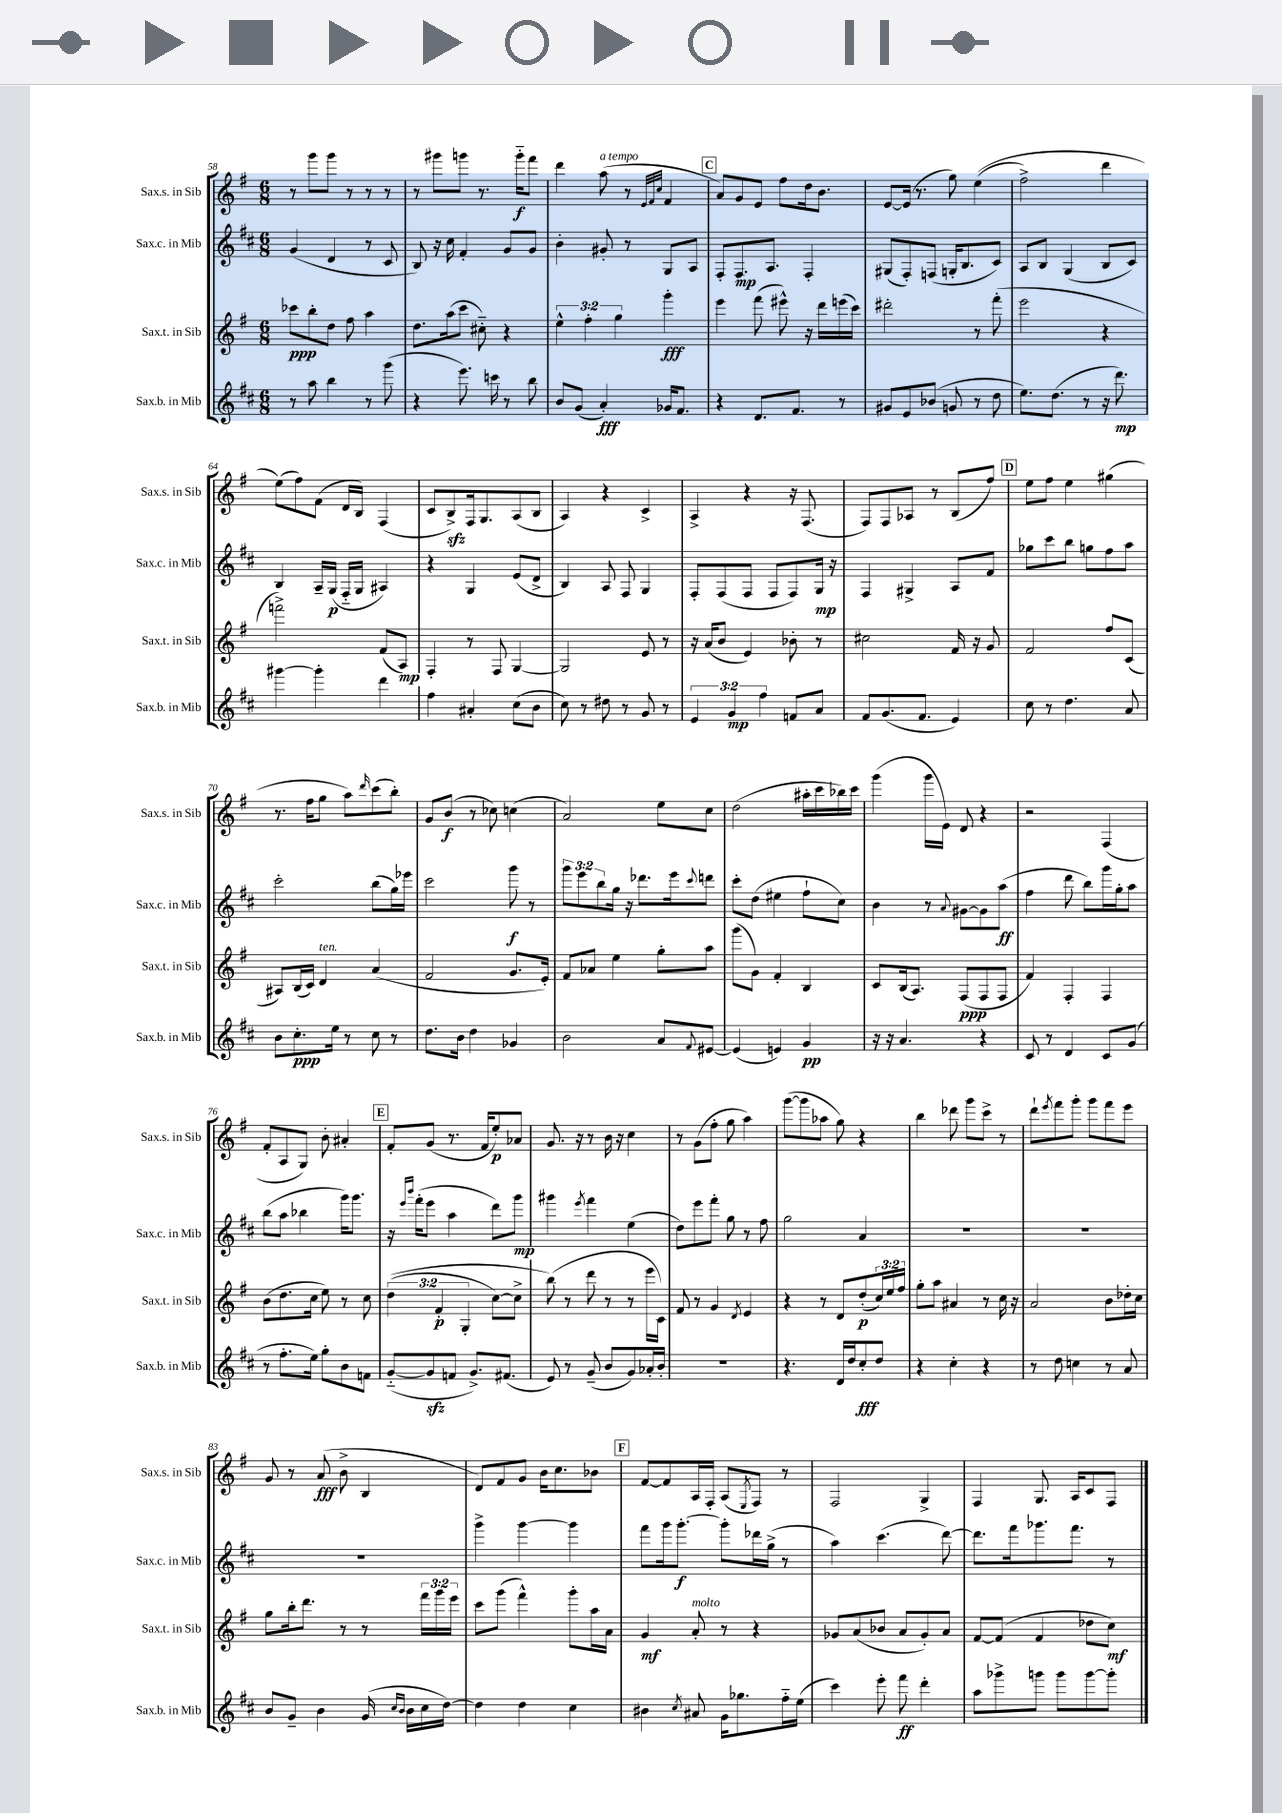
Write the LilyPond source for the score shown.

<<
\new StaffGroup <<
\new Staff = "s0" \with { instrumentName = "Sax.s. in Sib" shortInstrumentName = "Sax.s. in Sib" } {
    \clef treble \key g \major \numericTimeSignature \time 6/8
    r8 g'''8 g'''8 r8 r8 r8 |
    r8 gis'''8 g'''8 r8. g'''16-_\f fis'''8 |
    d'''4 a''8^\markup { \italic "a tempo" }( r8 \grace { e'32 fis'32 c''32 } fis'4 |
    \mark \markup { \box "C" } a'8) g'8 e'8 fis''8 d''16 b'8. |
    e'8~ e'16( r8. g''8) e''4(\( |
    fis''2->) d'''4 |
    e''8(\) fis''8) fis'8( d'16 b16) fis4( |
    c'8 b8->\sfz) fis16 g8. a8( b8 |
    a4) r4 c'4-> |
    a4-> r4 r16 fis8.( |
    fis8) fis8 aes8 r8 b8( fis''8) |
    \mark \markup { \box "D" } e''8 fis''8 e''4 gis''4( |
    r8. fis''16 g''8 a''8) \grace { d'''16 } c'''8( b''8-.) |
    g'8 b'8\f( r8 ces''8) c''4( |
    a'2) e''8 c''8 |
    d''2( ais''16-. c'''16 bes''16) c'''16 |
    g'''4( g'''16 e'16) d'8 r4 |
    r2 fis4( |
    fis'8-. a8 g8) b'8-. ais'4-. |
    \mark \markup { \box "E" } fis'8-. g'8( r8. fis'16 e''8-.\p) aes'8 |
    g'8. r16 r8 b'16 r16 c''4 |
    r8 g'8( fis''8-. g''8 a''4) |
    g'''8~( g'''8 aes''8 g''8) r4 |
    b''4 des'''8 g'''8 c'''8-> r8 |
    d'''8-! \acciaccatura { e'''8 } fis'''8 g'''8-. g'''8 fis'''8 e'''8 |
    g'8 r8 a'8\fff( b'8-> b4 |
    d'8) fis'8 g'8 b'16 c''8. bes'8 |
    \mark \markup { \box "F" } fis'8~ fis'8 a16 fis16-. a8( \acciaccatura { e8 } fis8) r8 |
    fis2 g4-> |
    fis4 g8. a16 c'8 fis8 \bar "|." |
}
\new Staff = "s1" \with { instrumentName = "Sax.c. in Mib" shortInstrumentName = "Sax.c. in Mib" } {
    \clef treble \key d \major \numericTimeSignature \time 6/8 \override Staff.TupletNumber.text = #tuplet-number::calc-fraction-text
    g'4( d'4 r8 cis'8 |
    b8) r16 cis''16 fis'4-. g'8 g'8 |
    b'4-. gis'8-. r8 g8 a8 |
    \mark \markup { \box "C" } fis8-. fis8.\mp a8. fis4-. |
    gis8( fis8-.) f8( g16-. b8. cis'8) |
    a8 b8 g4( b8 cis'8) |
    b4 a16-- g16\p( fis16-_ g16 ais4) |
    r4 g4 e'8( d'8-> |
    b4) a8 fis8 g4 |
    fis8-. fis8( fis8 fis8 fis8) g16\mp r16 |
    fis4 gis4-> a8 fis'8 |
    \mark \markup { \box "D" } ges''8 cis'''8 b''8 g''8 fis''8 a''8 |
    cis'''2-. b''8( g''16) ees'''16 |
    cis'''2 g'''8\f r8 |
    \tuplet 3/2 { g'''8 e'''8 b''8 } g''16 r16 des'''8. e'''16 \appoggiatura { cis'''8 } d'''8 |
    cis'''8-. d''8( eis''4 fis''8-! cis''8) |
    b'4 r8 \appoggiatura { a'8 } gis'8~ gis'8 a''8\ff( |
    fis''4 d'''8 b''8) g'''16 g''16-. a''8 |
    b''8( a''8 bes''4 g'''16) g'''8. |
    \mark \markup { \box "E" } r16 \grace { e'''16 b'''16 } fis'''16-.( e'''8 a''4 d'''8) g'''8\mp |
    gis'''4 \acciaccatura { e'''8 } fis'''4 e''4( |
    d''8) e'''8 fis'''8-. g''8 r8 fis''8 |
    g''2 a'4 |
    R2. |
    R2. |
    R2. |
    g'''4-> g'''4~ g'''4 |
    \mark \markup { \box "F" } fis'''8 g'''16 g'''8.~-.\f g'''8-. des'''16 g''16->( r8 |
    a''4) cis'''4.( d'''8~) |
    d'''8. fis'''16 ges'''8. fis'''8. r8 \bar "|." |
}
\new Staff = "s2" \with { instrumentName = "Sax.t. in Sib" shortInstrumentName = "Sax.t. in Sib" } {
    \clef treble \key g \major \numericTimeSignature \time 6/8 \override Staff.TupletNumber.text = #tuplet-number::calc-fraction-text
    ces'''8\ppp b''8-. d''8 fis''8 a''4 |
    d''8. a''16( c'''8 cis''8-_) r4 |
    \tuplet 3/2 { e''4-^ fis''4-. g''4 } g'''4-.\fff |
    \mark \markup { \box "C" } e'''4 fis'''8( eis'''8-^) r16 d'''16 e'''16( c'''16) |
    dis'''2-. r8 fis'''8-.( |
    e'''2 r4 |
    f'''2->) fis'8( a8\mp) |
    fis4-. r8 fis8 g4~ |
    g2 e'8 r8 |
    r16 a'16( b'8 e'4) bes'8-. r8 |
    cis''2 fis'16 r16 g'8 |
    \mark \markup { \box "D" } fis'2 fis''8 c'8( |
    ais8) b16( c'16) d'4^\markup { \italic "ten." } a'4( |
    fis'2 g'8. e'16-.) |
    fis'8 aes'8 e''4 g''8-. a''8 |
    g'''8( g'8) fis'4-. b4 |
    c'8 b16( a8.) fis8\ppp( fis8 fis8 |
    fis'4) fis4-. fis4 |
    b'8( d''8. c''16 e''8) r8 c''8 |
    \mark \markup { \box "E" } \tuplet 3/2 { d''4(\( fis'4-.\p g4-. } c''8~) c''8-> |
    b''8(\) r8 d'''8 r8 r8 e'''16 c'16) |
    fis'8 r8 g'4 \acciaccatura { d'8 } e'4 |
    r4 r8 d'8 d''8-.\p( \tuplet 3/2 { c''16) e''16 fis''16 } |
    g''8-. a''8 ais'4 r8 c''16 r16 |
    a'2 b'8 des''16-. c''16 |
    g''8 b''16-. d'''8. r8 r8 \tuplet 3/2 { fis'''16 g'''16 e'''16 } |
    c'''8 g'''8( fis'''4-^) g'''8-. a''16 a'16 |
    \mark \markup { \box "F" } g'4\mf a'8-.^\markup { \italic "molto" } r8 r4 |
    ges'8 a'8( bes'8 a'8 ges'8-.) a'8 |
    fis'8~ fis'8( fis'4 des''8 c''8\mf) \bar "|." |
}
\new Staff = "s3" \with { instrumentName = "Sax.b. in Mib" shortInstrumentName = "Sax.b. in Mib" } {
    \clef treble \key d \major \numericTimeSignature \time 6/8 \override Staff.TupletNumber.text = #tuplet-number::calc-fraction-text
    r8 a''8 b''4 r8 g'''8( |
    r4 e'''8.) c'''16 r8 b''8 |
    b'8 g'8( a'4-.\fff) ges'16 fis'8. |
    \mark \markup { \box "C" } r4 d'8. fis'8. r8 |
    gis'8 e'8 bes'8( g'8 r8 d''8 |
    e''8.) d''8.( r8 r16 d'''8.\mp) |
    gis'''4~ gis'''4-. d'''4 |
    fis''4 ais'4-. cis''8( b'8 |
    cis''8) r8 dis''8 r8 g'8 r8 |
    \tuplet 3/2 { e'4 g'4\mp fis''4 } f'8 a'8 |
    fis'8 g'8.( fis'8. e'4) |
    \mark \markup { \box "D" } cis''8 r8 d''4. a'8 |
    b'8 cis''8.-.\ppp e''16 r8 cis''8 r8 |
    d''8. b'16 d''4 ges'4 |
    b'2 a'8 \appoggiatura { fis'8 } eis'8~ |
    eis'4( e'4) g'4\pp |
    r16 r16 a'4. r4 |
    cis'8 r8 d'4 cis'8 g'8( |
    r8 fis''8.-. e''16) g''8-. b'8 f'8 |
    \mark \markup { \box "E" } g'8~-_( g'8\sfz f'8 g'8.->) fis'8.( |
    e'8) r8 g'8--( b'8 g'8) aes'16-. b'16-. |
    R2. |
    r4. d'16 d''16 cis''8-.\fff d''8 |
    r4 cis''4-. r4 |
    r8 d''8 c''4 r8 a'8 |
    b'8 g'8-- b'4 g'16( \grace { cis''16 b'16 } b'16 cis''16 d''16~) |
    d''4 d''4 cis''4 |
    \mark \markup { \box "F" } bis'4 \acciaccatura { cis''8 } ais'8 g'16 ges''8. fis''16-_ e''16( |
    cis'''4) e'''8-. fis'''8\ff d'''4-. |
    a''8 ges'''8-> g'''8 g'''8 g'''8~ g'''8-. \bar "|." |
}
>>
>>
\layout { \context { \Score currentBarNumber = #58 } }
